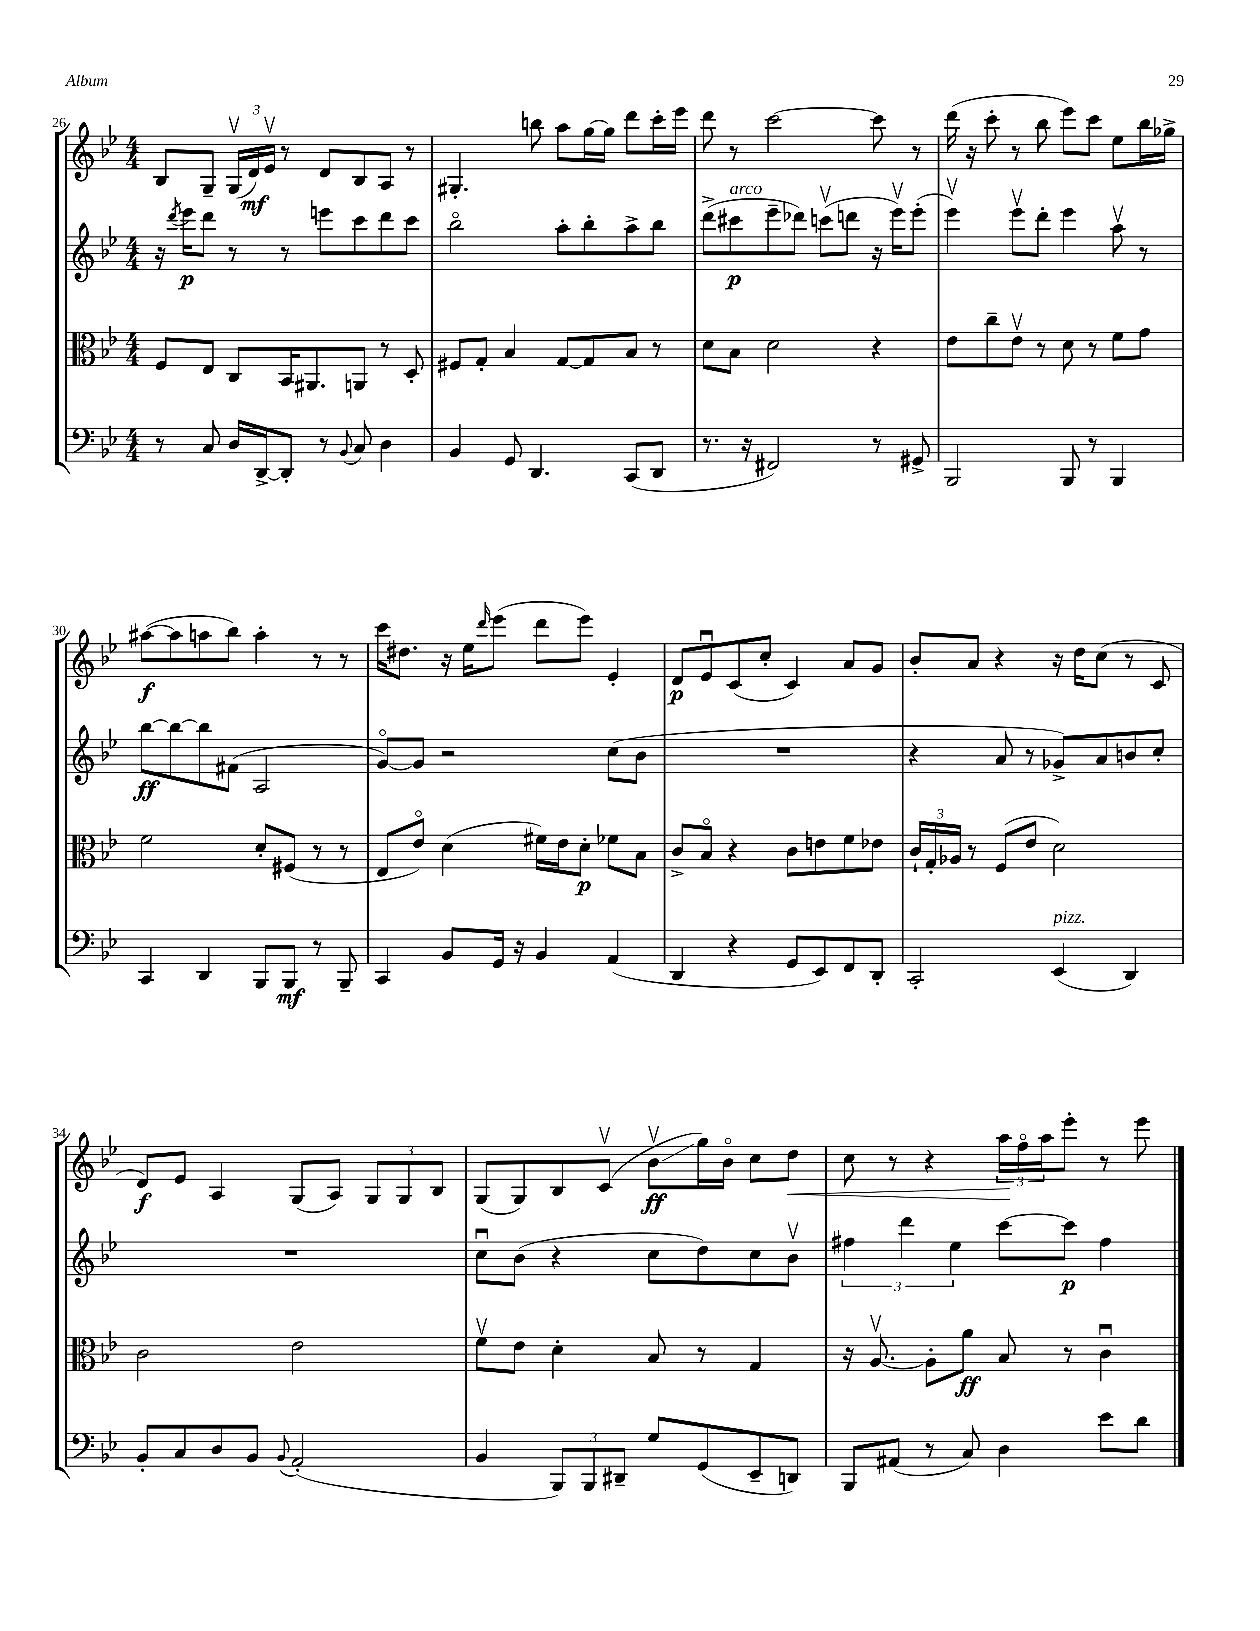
<<
\new StaffGroup <<
\new Staff = "s0" {
    \clef treble \key bes \major \numericTimeSignature \time 4/4
    bes8 g8-- \tuplet 3/2 { g16\upbow( d'16\mf) ees'16\upbow } r8 d'8 bes8 a8 r8 |
    gis4.-. b''8 a''8 g''16~ g''16 d'''8 c'''16-. ees'''16 |
    d'''8 r8 c'''2~ c'''8 r8 |
    d'''16( r16 c'''8-. r8 bes''8 ees'''8) c'''8 ees''8 bes''16 ges''16-> |
    ais''8~\f( ais''8 a''8 bes''8) a''4-. r8 r8 |
    c'''16 dis''8. r16 ees''16 \grace { d'''16 } ees'''8( d'''8 ees'''8) ees'4-. |
    d'8\p ees'8\downbow c'8( c''8-. c'4) a'8 g'8 |
    bes'8-. a'8 r4 r16 d''16 c''8( r8 c'8 |
    d'8\f) ees'8 a4 g8( a8) \tuplet 3/2 { g8 g8 bes8 } |
    g8( g8) bes8 c'8\upbow( bes'8\upbow\glissando\ff g''16) bes'16\flageolet c''8 d''8\< |
    c''8 r8 r4 \tuplet 3/2 { a''16\! f''16\flageolet a''16 } ees'''8-. r8 ees'''8 \bar "|." |
}
\new Staff = "s1" {
    \clef treble \key bes \major \numericTimeSignature \time 4/4
    r16 \acciaccatura { d'''8 } ees'''16\p d'''8 r8 r8 e'''8 c'''8 d'''8 c'''8 |
    bes''2\flageolet a''8-. bes''8-. a''8-> bes''8 |
    d'''8->( cis'''8\p^\markup { \italic "arco" } ees'''8-- des'''8) c'''8\upbow( d'''8 r16 ees'''16\upbow) ees'''8-.( |
    ees'''4\upbow) ees'''8\upbow d'''8-. ees'''4 a''8\upbow r8 |
    bes''8~\ff bes''8~ bes''8 fis'8( a2 |
    g'8~\flageolet) g'8 r2 c''8( bes'8 |
    R1 |
    r4 a'8 r8 ges'8->) a'8 b'8 c''8-. |
    R1 |
    c''8\downbow bes'8( r4 c''8 d''8) c''8 bes'8\upbow |
    \tuplet 3/2 { fis''4 d'''4 ees''4 } c'''8~ c'''8\p fis''4 \bar "|." |
}
\new Staff = "s2" {
    \clef alto \key bes \major \numericTimeSignature \time 4/4
    f8 ees8 c8 bes,16 ais,8. a,8 r8 d8-. |
    fis8 g8-. bes4 g8~ g8 bes8 r8 |
    d'8 bes8 d'2 r4 |
    ees'8 c''8-- ees'8\upbow r8 d'8 r8 f'8 g'8 |
    f'2 d'8-. fis8( r8 r8 |
    ees8 ees'8\flageolet) d'4( fis'16) ees'16 d'8-.\p fes'8 bes8 |
    c'8-> bes8\flageolet r4 c'8 e'8 f'8 ees'8 |
    \tuplet 3/2 { c'16-! g16-. aes16 } r8 f8( ees'8 d'2) |
    c'2 ees'2 |
    f'8\upbow ees'8 d'4-. bes8 r8 g4 |
    r16 a8.~\upbow a8-. a'8\ff bes8 r8 c'4\downbow \bar "|." |
}
\new Staff = "s3" {
    \clef bass \key bes \major \numericTimeSignature \time 4/4
    r8 c8 d16 d,16~-> d,8-. r8 \appoggiatura { bes,8 } c8 d4 |
    bes,4 g,8 d,4. c,8( d,8 |
    r8. r16 fis,2) r8 gis,8-> |
    bes,,2 bes,,8 r8 bes,,4 |
    c,4 d,4 bes,,8 bes,,8\mf r8 bes,,8-- |
    c,4 bes,8 g,16 r16 bes,4 a,4( |
    d,4 r4 g,8 ees,8) f,8 d,8-. |
    c,2-. ees,4^\markup { \italic "pizz." }( d,4) |
    bes,8-. c8 d8 bes,8 \appoggiatura { bes,8 } a,2-.( |
    bes,4 \tuplet 3/2 { bes,,8) bes,,8 dis,8-- } g8 g,8( ees,8-- d,8) |
    bes,,8 ais,8( r8 c8) d4 ees'8 d'8 \bar "|." |
}
>>
>>
\layout { \context { \Score currentBarNumber = #26 } }
